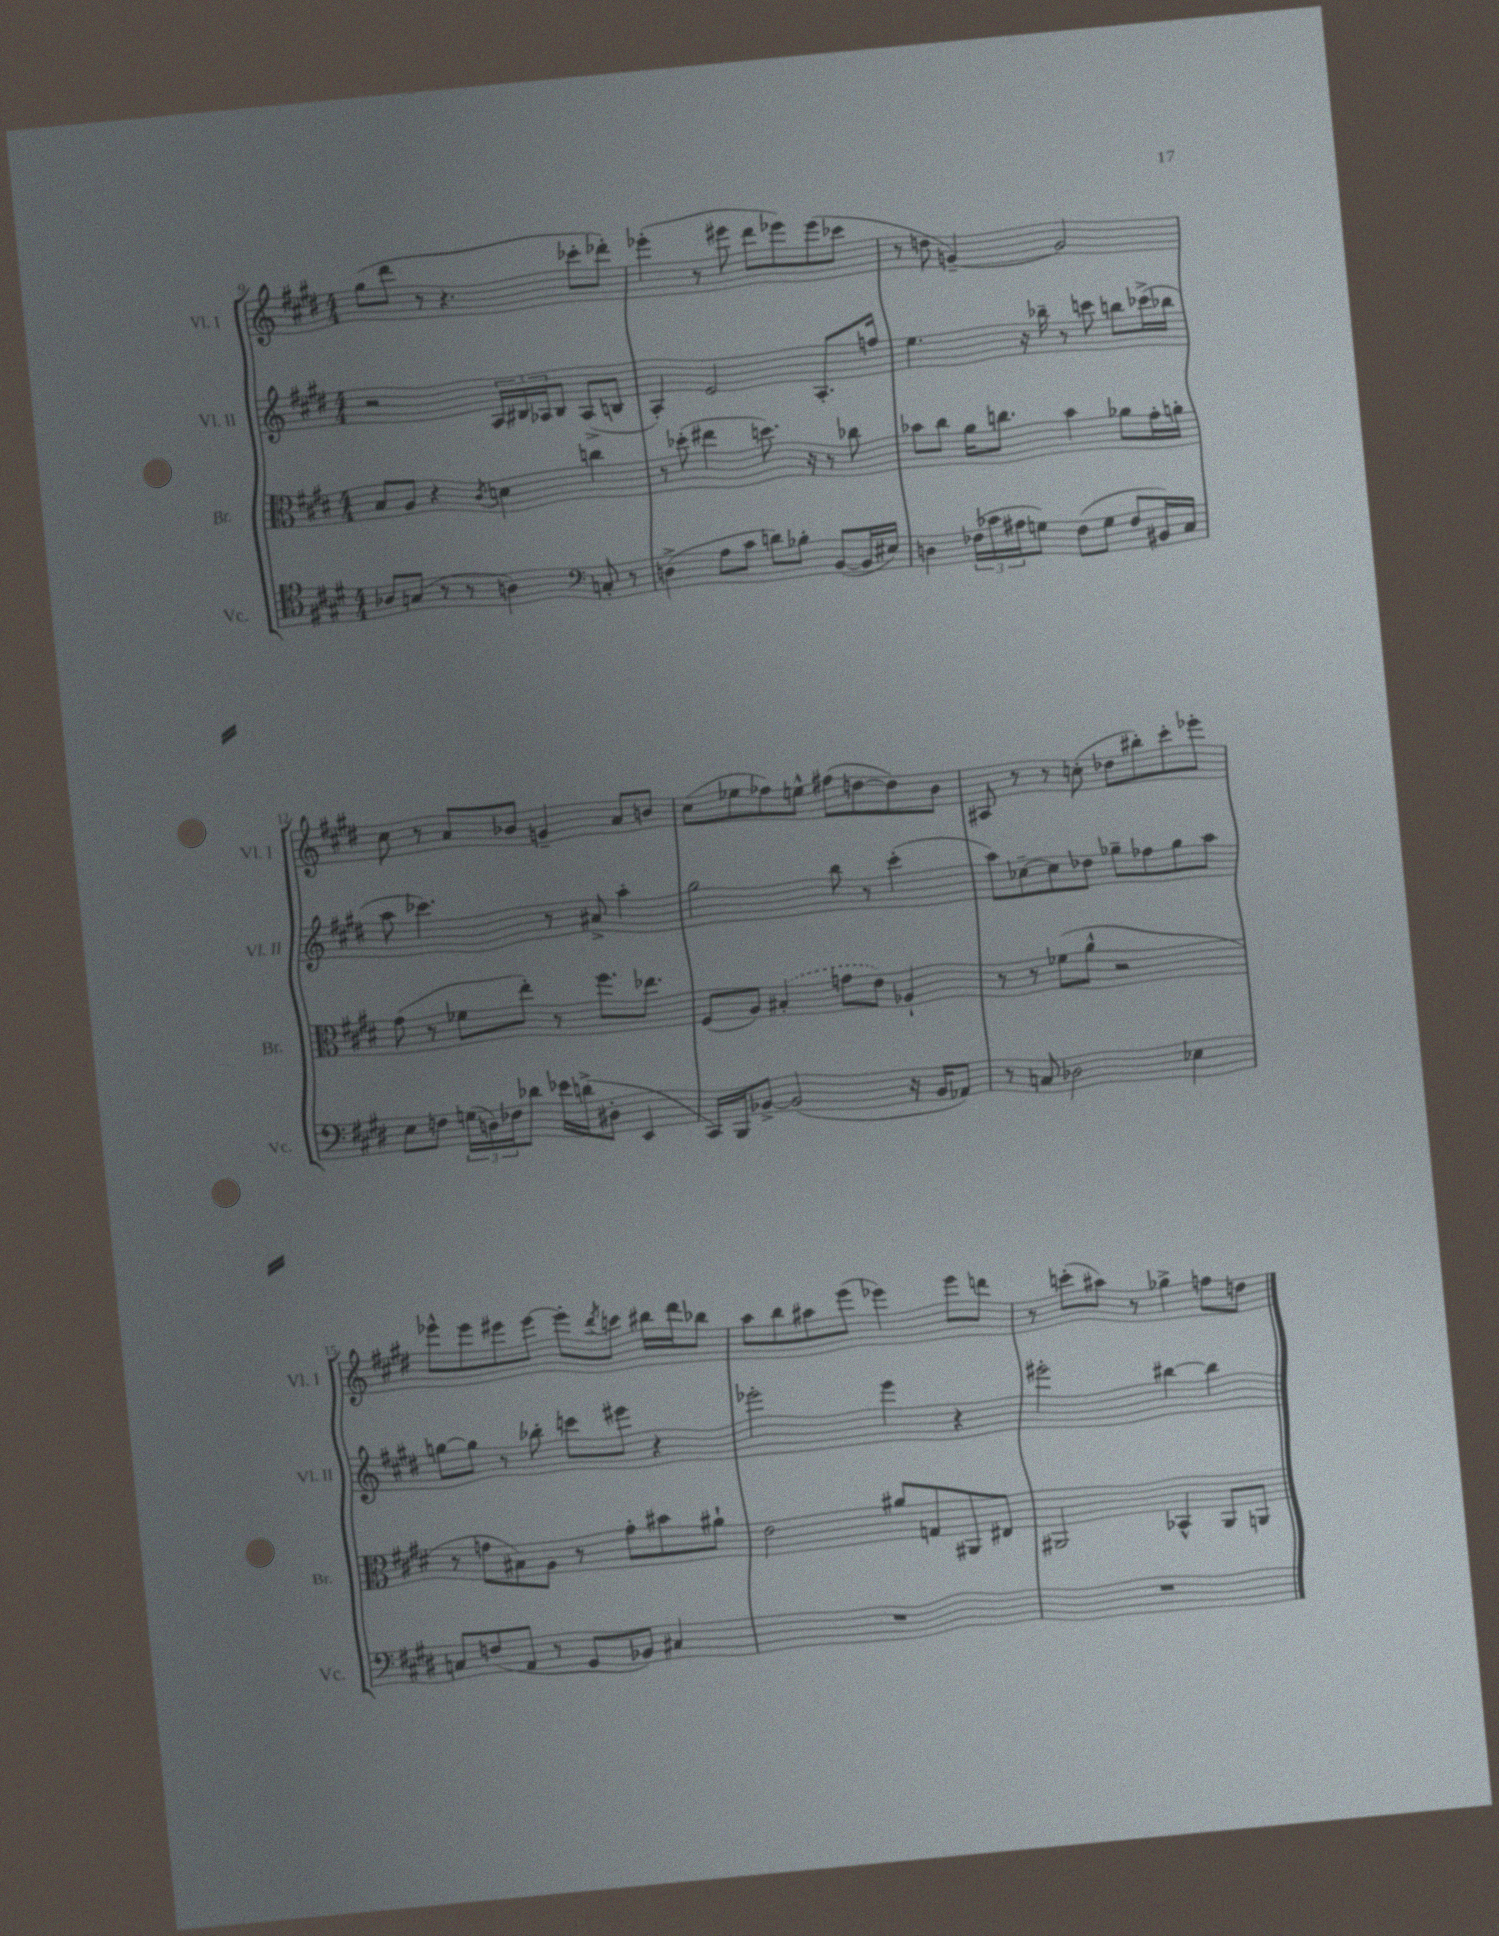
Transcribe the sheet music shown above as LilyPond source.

<<
\new StaffGroup <<
\new Staff = "s0" \with { instrumentName = "Vl. I" shortInstrumentName = "Vl. I" } {
    \clef treble \key e \major \numericTimeSignature \time 4/4
    gis''8( dis'''8 r8 r4. ces'''8-. des'''8-.) |
    ees'''4-.( r8 eis'''8 dis'''8 ees'''8) ees'''8( ces'''8 |
    r8 d''8 g'4~--) g'2 |
    cis''8 r8 a'8 bes'8 g'4-- a'8 b'8 |
    cis''8( ees''8 fes''8) e''8-^ fis''8( d''8~ d''8) b'8 |
    ais8 r8 r8 c''8-.( des''8 bis''8-.) cis'''8-. ees'''8-. |
    ees'''8-^ ees'''8 eis'''8 eis'''8~ eis'''8-. \acciaccatura { dis'''8 } c'''8 bis''16 dis'''16 bes''8 |
    a''8 b''8 ais''8 e'''8( ees'''4) ees'''8 d'''8 |
    r8 c'''8-.( ais''8) r8 ges''4-> f''8 d''8 \bar "|." |
}
\new Staff = "s1" \with { instrumentName = "Vl. II" shortInstrumentName = "Vl. II" } {
    \clef treble \key e \major \numericTimeSignature \time 4/4
    r2 \tuplet 3/2 { a16 bis16 aes16 } bis8 aes8->( b8 |
    a4-.) e'2 a8.-. f''16 |
    e''4. r16 bes''16-- r8 c'''8 b''8 ces'''16->( bes''16 |
    a''8 ces'''4.) r8 ais'8-> a''4-. |
    gis''2 b''8 r8 cis'''4-.( |
    a''8) ces''8~-- ces''8 des''8 ges''8-- fes''8 ges''8 a''8 |
    g''8~ g''8 r8 bes''8-. c'''8 eis'''8 r4 |
    ees'''2-. ees'''4 r4 |
    eis'''2-. bis''4~ bis''4 \bar "|." |
}
\new Staff = "s2" \with { instrumentName = "Br." shortInstrumentName = "Br." } {
    \clef alto \key e \major \numericTimeSignature \time 4/4
    b8 a8 r4 \acciaccatura { cis'8 } d'4 c''4 |
    r8 des''8-.( eis''4 d''8.) r16 r8 ces''8 |
    bes'8 cis''8 a'16 c''8. bes'4 aes'8 gis'16-. a'16-. |
    gis'8( r8 fes'8 e''8-.) r8 fis''8. ees''8. |
    fis8( a8) \once \slurDashed bis4-.( g'8 e'8) aes4-! |
    r8 r8 fes'8( a'8-^ r2 |
    r8 g'8 bis8) a8 r8 g'8-. bis'8 ais'8-! |
    e'2 ais'8 g8 ais,8 eis8 |
    ais,2 bes,4-^ ais,8 a,8 \bar "|." |
}
\new Staff = "s3" \with { instrumentName = "Vc." shortInstrumentName = "Vc." } {
    \clef tenor \key e \major \numericTimeSignature \time 4/4
    aes8 g8( r8 r8 a4) \clef bass c8-. r8 |
    d4->( a8 cis'8 d'8) bes8-. b,8~( b,16 eis16) |
    d4 \tuplet 3/2 { fes16( ces'16 ais16 } g8) fes8( g8 fes8 bis,16) cis16 |
    e8 f8 \tuplet 3/2 { g16( d16) fes16 } des'8 ees'16 d'16->( dis8-. e,4 |
    cis,16) b,,16 bes,8~-> bes,2( r16 bes,16 aes,8) |
    r8 c8 des2 ees4 |
    c8 f8( a,8 r8 gis,8 bes,8) cis4 |
    R1 |
    R1 \bar "|." |
}
>>
>>
\layout { \context { \Score currentBarNumber = #9 } }
